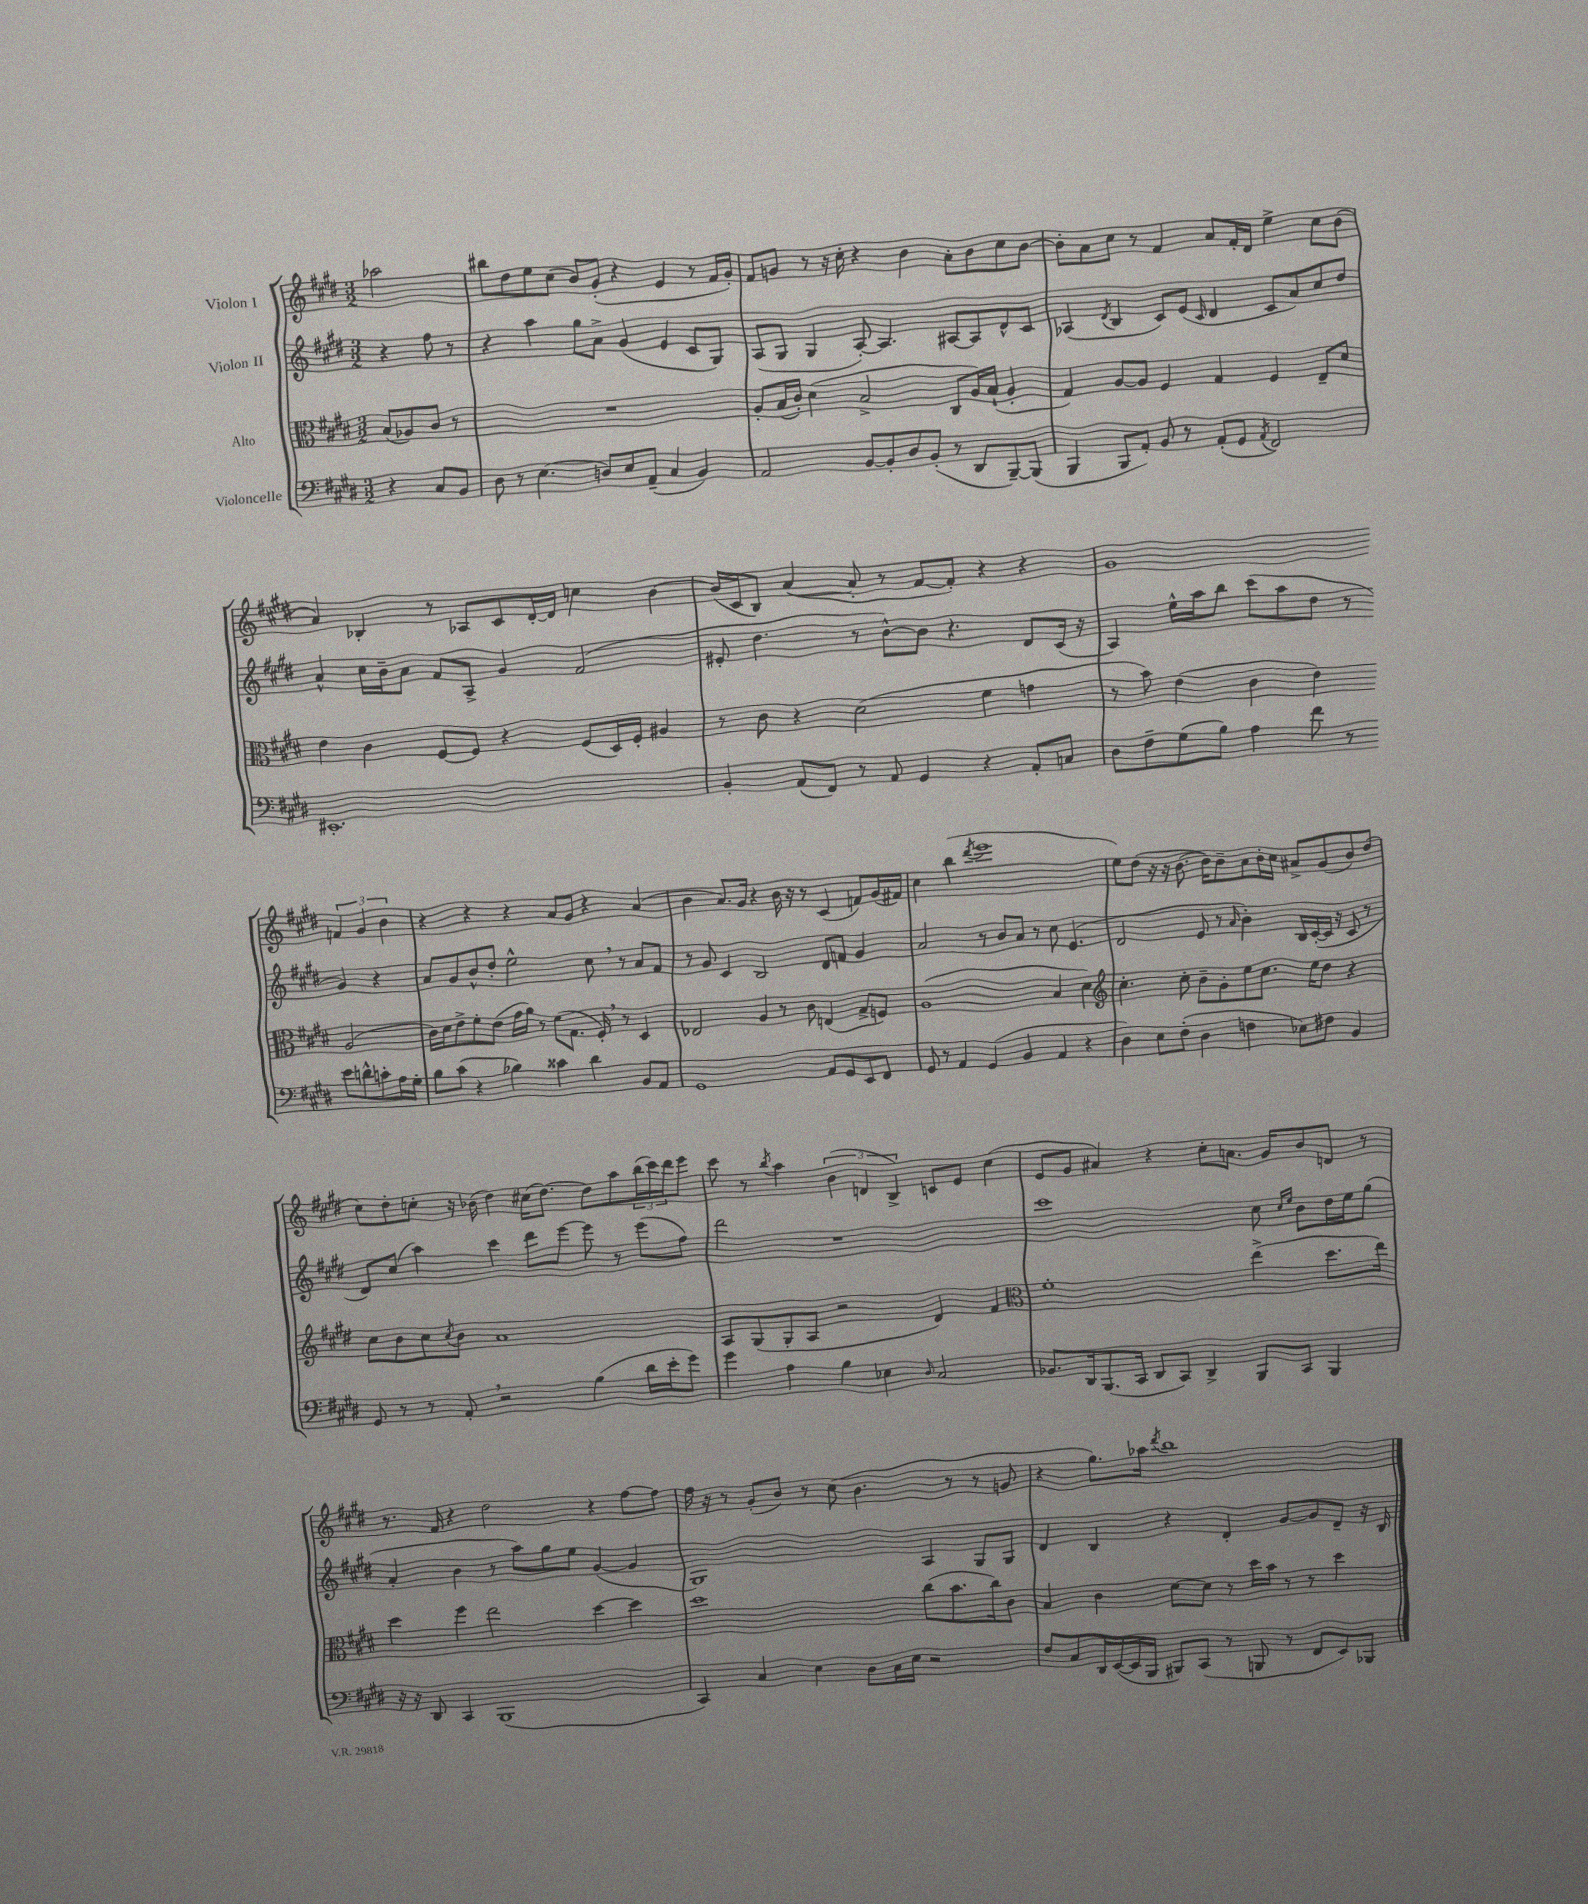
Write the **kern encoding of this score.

**kern	**kern	**kern	**kern
*part4	*part3	*part2	*part1
*staff4	*staff3	*staff2	*staff1
*I"Violoncelle	*I"Alto	*I"Violon II	*I"Violon I
*clefF4	*clefC3	*clefG2	*clefG2
*k[f#c#g#d#]	*k[f#c#g#d#]	*k[f#c#g#d#]	*k[f#c#g#d#]
*M3/2	*M3/2	*M3/2	*M3/2
=	=	=	=
4r	(8B/L	4r	2aa-X\
.	8A-X/)	.	.
8C#/L	8c#/J	8ff#\	.
8BB/J	8r	8r	.
=1	=1	=1	=1
8D#\	1.r	4r	8bb#X\L
8r	.	.	8dd#\
(4.E\	.	4aa\	8ee\
.	.	.	(8cc#\J
.	.	8gg#\L	8b/L)
8Dn/L)	.	8a^\J	(8g#'/J
8E/	.	(4g#/	4r
(8AA~/J	.	.	.
4C#/	.	4e/	4e/
4BB/)	.	8c#/L	8r
.	.	8G#/J)	16f#/LL
.	.	.	16g#'/JJ)
=2	=2	=2	=2
2AA/	8A'/L	(8A/L	8f#/L
.	(16B/L	8G#/J	8gn/J
.	16c#'/JJ)	.	.
.	(4d#\	4G#/	8r
.	.	.	16r
.	.	.	16cc#'\
[8BB/L	2B^/	[8A'/)	4r
8BB'/]	.	4.A/]	.
8D#/	.	.	4b\
(8BB'/J	.	.	.
8r	8C#/L	[8A#X/L	8a'\L
8DD#/L	16A/L)	8A#/]	8b\
.	(16B`/JJ	.	.
[8BBB~/)	4A'/	8d#^^/	8cc#\
(8BBB/J]	.	8c#/J	[8b\J
=3	=3	=3	=3
4BBB/	4G#/)	(4A-X/	8b'\L]
.	.	.	8a\
.	.	8qd#/	.
8BBB/L	[8A/L	4B/	8cc#\J
8AA'/J)	8A/J]	.	8r
8BB/	4F#/	8c#/L)	4f#/
8r	.	(8e/J	.
.	.	16qqc#/	.
(8AA'/L	4G#/	4d#/	8a/L
8GG#/J	.	.	16f#'/L
.	.	.	16d#/JJ
8qAA/	.	.	.
2FF#/)	4F#/	8c#/L	4ee^\
.	.	8a/)	.
.	8E~/L	8cc#/	8cc#\L
.	8d#/J	8dd#/J	(8b\J
!!LO:LB:g=z
=4	=4	=4	=4
1.EE#X'	4e\	4a^^/	4a/)
.	4c#\	16cc#\LL	4B-X'/
.	.	16b~\J	.
.	.	8a\J	.
.	[8F#/L	8f#/L	8r
.	8F#/J]	8A^/J	8A-X/L
.	4r	4g#/	8c#/
.	.	.	[16d#'/L
.	.	.	16d#/JJ]
.	(8F#/L	(2f#/	4ccn\
.	16D#/L)	.	.
.	16F#'/JJ	.	.
.	4A#X/	.	[4b\
=5	=5	=5	=5
4BB'/	8r	8e#X'/	(16b/LL]
.	.	.	16c#/J
.	8c#\	4.dd#\	8B/J)
(8AA/L	4r	.	([4a/
8FF#/J)	.	.	.
8r	(2d#\	8r	8a'/]
8AA/	.	[8b^^\L)	8r
4GG#/	.	8b\J]	[8f#/L
.	.	4.r	8f#'/J])
4r	4f#\	.	4r
8AA'/L	4gn\	8d#/L	4r
8Cn/J	.	(16c#/Jk	.
.	.	16r	.
=6	=6	=6	=6
8D#\L	8r	4A/)	1g#
8F#~\	8b\)	.	.
(8G#\	(4e\	16ee^^\LL	.
.	.	16aa\J	.
8B\J)	.	8bb\J	.
4A\	4c#\	(8ccc#\L	.
.	.	8aa\	.
8f#\	4e\)	8dd#\J	.
8r	.	8r	.
8e\L	(2A/	4g#/)	6fn/
8dn^^\	.	.	.
.	.	.	6g#/
8cn'\	.	4r	.
.	.	.	6b\
16A\L	.	.	.
16G#'\JJ	.	.	.
!!LO:LB:g=z
=7	=7	=7	=7
8B\L	16c#\LL)	8a/L	4r
.	16d#\J	.	.
(8c#\J	8e^\	8g#/	.
4r	8f#'\	8b^^/	4r
.	(8e\J	8dd#'/J	.
4B-X\)	16g#\LL	2ee^^\	4r
.	16a\JJ)	.	.
.	8r	.	.
4c##X\	(8f#\L	.	8a/L
.	8.G#\J	.	8g#/J
4d#\	.	8cc#,\	4r
.	16F#',/)	.	.
.	8r	8r	.
8BB/L	4D#/	8a/L	(4a/
8AA/J	.	8f#/J	.
=8	=8	=8	=8
1GG#	2E-X/	8r	4b\
.	.	8g#/	.
.	.	4c#/	8.a/L)
.	.	.	16g#/Jk
.	4A/	2B/	4r
.	8r	.	16b\
.	.	.	16r
.	8c#\	.	8r
8AA/L	(4En/	8d#/L	(4c#/
8GG#/	.	8fn/J	.
8EE/	8G#^/L	4g#/	8fn/L)
8FF#/J	8Fn/J)	.	(16g#/L
.	.	.	16f#X/JJ)
=9	=9	=9	=9
8GG#/	(1A	2a/	4cc#\
8r	.	.	.
4AA/	.	.	(4bb\
.	.	.	8qddd#/
(4GG#/	.	8r	1eee
.	.	8b/L	.
4BB/	.	8a/J	.
.	.	8r	.
4AA/	4B/	8cc#\	.
.	.	(4.e/	.
4r	4d#\)	.	.
=10	=10	=10	=10
*	*clefG2	*	*
4D#\)	4.cc#'\	2d#/	8ee\L)
.	.	.	(8dd#\J
8E\L	.	.	16r
.	.	.	16r
(8F#'\J	8cc#'\	.	[8.b\
4D#\	8b~\L	8e/	.
.	.	.	16b\KL])
.	8g#'\	8r	8b~\
.	.	16qqa/	.
4Fn\	8ee\	4b'\)	8a\
.	8.cc#\J	.	16b'\L
.	.	.	16cc#\JJ
8E-X\L)	.	16B/LL	8a#X^/L
.	16ee\KL	([16c#'/	.
8F#X\J	8dd#\J	16c#/JJ]	(8g#/
.	.	16r	.
4BB/	4r	8c#/	8b/)
.	.	8r	(8dd#/J
!!LO:LB:g=z
=11	=11	=11	=11
8GG#/	8cc#\L	8d#/L)	8cc#\L)
8r	8b\	(8cc#/J	8dd#'\
8r	8cc#\	4aa\)	8ccn'\J
.	8qcc#/	.	.
8AA',/	8b\J	.	16r
.	.	.	(16b-X\
2r	1a	4ccc#\	4dd#\)
.	.	8ddd#\L	(16cc#X\KL
.	.	.	[8.dd#\J)
.	.	[8eee\J	.
(4B\	.	8eee\]	8dd#\L]
.	.	8r	8aa\
16d#\LL	.	(8eee\L	(24bb\L
.	.	.	24ccc#\)
16e'\J	.	.	.
.	.	.	24ddd#\J
8g#\J)	.	8ff#\J)	8eee\J
=12	=12	=12	=12
4g#\	8A/L	2ddd#\	8ccc#\
.	(8G#/	.	8r
.	.	.	8qbb/
4A\	8G#'/	.	4aa\
.	8A/J	.	.
4B\	2r	1r	(6b\
.	.	.	6dn/
4E-X\	.	.	.
.	.	.	6B^/)
16qqD#/	.	.	.
2C#/	4d#/)	.	8cn/L
.	.	.	8e/J
.	4f#/	.	(4cc#\
=13	=13	=13	=13
*	*clefC3	*	*
8.BB-X/L	1f#'	1ccc#	8e/L
.	.	.	8g#/J
16DD#/k	.	.	.
(8.BBB/	.	.	4a#X/)
16CC#/Jk	.	.	.
8DD#/L	.	.	4r
8CC#/J)	.	.	.
4DD#^/	.	.	8cc#'\L
.	.	.	8.an\J
8BBB/L	(4ee^\	8cc#\	.
.	.	.	16g#/KL
.	.	16qqcc#/LL	.
.	.	16qqee/JJ	.
8CC#/J	.	8b\L	8b/
4BBB/	8.dd#\L	16dd#\L	8dn/J
.	.	16ee\J	.
.	.	(8gg#\J	8r
.	16ee\Jk)	.	.
!!LO:LB:g=z
=14	=14	=14	=14
16r	4dd#\	4a'/	8.r
16r	.	.	.
8DD#/	.	.	.
.	.	.	16f#/
4CC#/	4ff#\	4b\	4r
(1BBB	2ee\	8r	2dd#\
.	.	8aa\L)	.
.	.	8gg#\	.
.	.	8ee\J	.
.	[4dd#\	([4g#/	4r
.	4dd#\]	4g#/]	[8ff#\L
.	.	.	8ff#\J]
=15	=15	=15	=15
4CC#/)	1dd#	1G#)	16ff#\
.	.	.	16r
.	.	.	8r
4C#/	.	.	(8g#'/L
.	.	.	8b/J)
4E\	.	.	8r
.	.	.	(8cc#\
8D#\L	.	.	4.b\
16C#\L	.	.	.
16E\JJ	.	.	.
2r	(8cc#\L	4A/	.
.	8.b\	.	8r
.	.	8G#/L	8r
.	16cc#\k)	.	.
.	8c#\J	8G#/J	8gn/
=16	=16	=16	=16
8F#/L	4B/	4d#/	4r
8C#/	.	.	.
16DD#/L	4c#\	4B/	8.gg#\L)
([16EE/	.	.	.
16EE/]	.	.	.
16BBB/JJ	.	.	16aa-X\Jk
.	.	.	8qddd#/
8BBB#X/L)	[8d#\L	4r	1bb
(8CC#/J	8d#\J]	.	.
8r	8r	4d#'/	.
8BBBn/	16dd#\LL	.	.
.	16b\JJ	.	.
8r	8r	[8g#/L	.
8FF#/L	8r	8g#/]	.
8EE/)	4dd#\	8d#~/J	.
8BBB-X/J	.	16r	.
.	.	16B/	.
==	==	==	==
*-	*-	*-	*-
